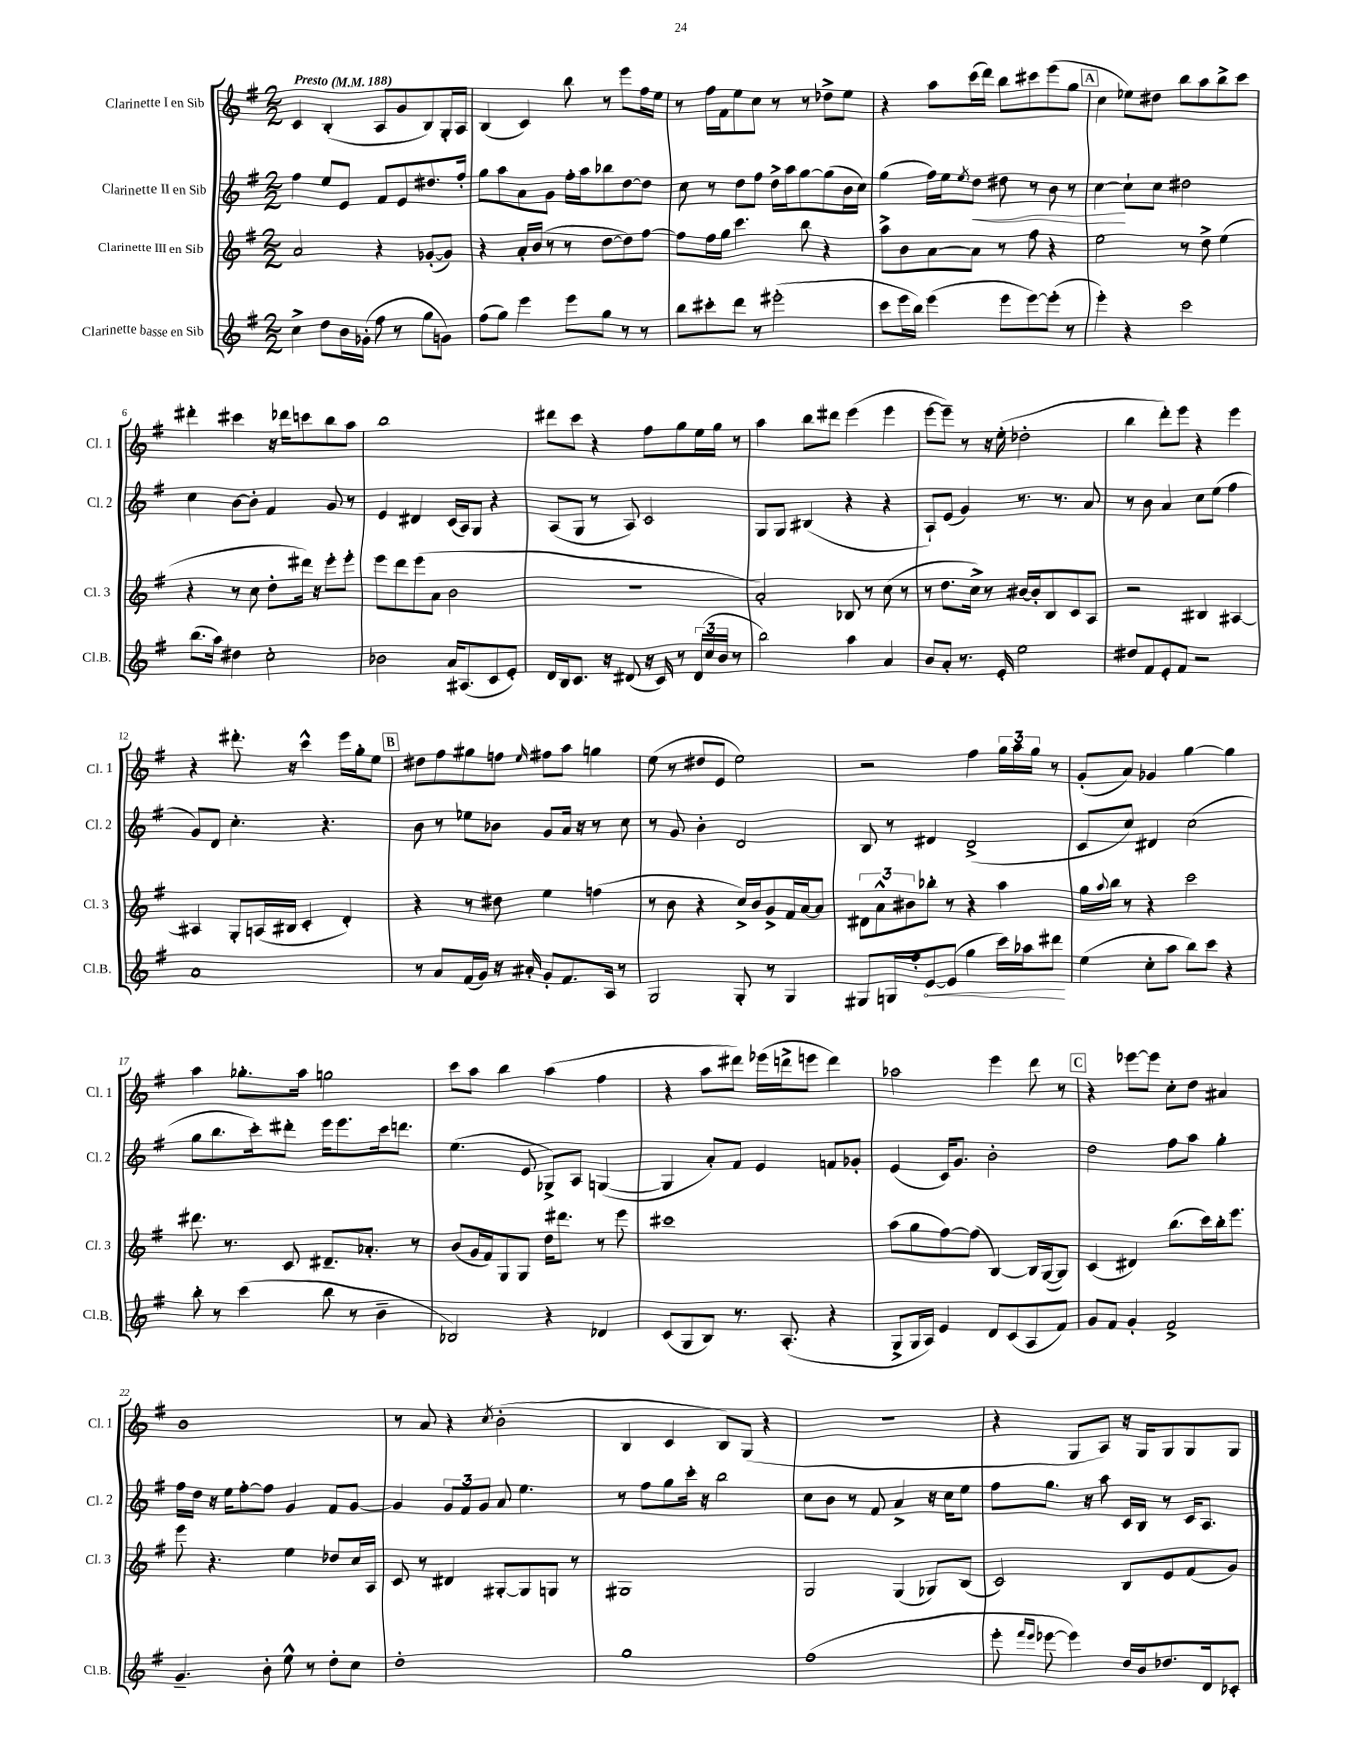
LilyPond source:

<<
\new StaffGroup <<
\new Staff = "s0" \with { instrumentName = "Clarinette I en Sib" shortInstrumentName = "Cl. 1" } {
    \clef treble \key g \major \numericTimeSignature \time 2/2 \tempo "Presto" 4 = 188
    c'4 b4-.( a8 g'8 b8) g16-. a16 |
    b4( c'4) b''8 r8 e'''8 fis''16 e''16 |
    r8 fis''16 fis'16 e''8 c''8 r8 r8 des''8-> e''8 |
    r4 a''8 c'''16( d'''16) b''8 cis'''8 e'''8( g''8 |
    \mark \markup { \box "A" } c''4 ees''8) dis''8 b''8 a''8 b''8-> c'''8 |
    dis'''4-. cis'''4 r16 des'''16 c'''8 b''8 a''8 |
    b''1 |
    dis'''8 c'''8 r4 fis''8 g''8 e''16 g''16 r8 |
    a''4 b''8 dis'''8 e'''4( e'''4 |
    e'''8~ e'''8--) r8 r16 e''16-.( des''2-. |
    b''4 d'''8-.) e'''8 r4 e'''4 |
    r4 dis'''8.-. r16 c'''4-^ e'''16 g''16-. e''8 |
    \mark \markup { \box "B" } dis''8 fis''8 gis''8 f''8 \grace { e''16 } fis''8 a''8 g''4 |
    e''8( r8 dis''8 e'8 e''2) |
    r2 fis''4 \tuplet 3/2 { g''16 a''16 g''16 } r8 |
    g'8-.( a'8) ges'4 g''4~ g''4 |
    a''4 ges''8.-. a''16 g''2 |
    c'''8 a''8 b''4 a''4( fis''4 |
    r4 a''8 dis'''8) ees'''16( d'''16-> e'''8 d'''4) |
    aes''2 e'''4 d'''8 r8 |
    \mark \markup { \box "C" } r4 ees'''8~ ees'''8 c''8-. d''8 ais'4 |
    b'1 |
    r8 a'8 r4 \acciaccatura { c''8 } b'2-.( |
    b4 c'4 b8) g8( r4 |
    R1 |
    r4 g8 a8) r16 g16 g8 g8 g8 \bar "|." |
}
\new Staff = "s1" \with { instrumentName = "Clarinette II en Sib" shortInstrumentName = "Cl. 2" } {
    \clef treble \key g \major \numericTimeSignature \time 2/2
    fis''4 e''8 e'8 fis'8 e'8 dis''8. fis''16-. |
    g''8 a''8 a'8 g'8 fis''16-. a''16 bes''8 d''8~ d''8 |
    c''8 r8 d''8 fis''8 d''16-> a''16 g''8~ g''8( b'16 c''16) |
    g''4( fis''16) e''16 \acciaccatura { e''8 } d''8\< dis''8 r8 b'8 r8 |
    \mark \markup { \box "A" } c''4~\! c''8-! c''8 dis''2 |
    c''4 b'8~ b'8-. fis'4 g'8 r8 |
    e'4 dis'4 c'16( a16) g8 r4 |
    a8( g8 r8 a8) c'2 |
    g8 g8 bis4( r4 r4 |
    a8-!) e'8( g'4) r8. r8. a'8 |
    r8 b'8 a'4 c''8 e''8( fis''4 |
    g'8) d'8 c''4.-. r4. |
    \mark \markup { \box "B" } b'8 r8 ees''8 bes'8 g'8 a'16 r16 r8 c''8 |
    r8 g'8 b'4-. d'2 |
    b8 r8 dis'4 dis'2->( |
    c'8 c''8) dis'4 c''2( |
    g''8 b''8. c'''16-.) dis'''8-. e'''16 e'''8. c'''16 d'''8. |
    e''4.( e'8 ges8->) a8 g4~( |
    g4 a'8-.) fis'8 e'4 f'8 ges'8-. |
    e'4( c'16) g'8. b'2-. |
    \mark \markup { \box "C" } d''2 fis''8 a''8 g''4-. |
    fis''16 d''16 r16 e''16 fis''8~-. fis''8 g'4 fis'8 g'8~ |
    g'4 \tuplet 3/2 { g'8 fis'8 g'8 } a'8 e''4. |
    r8 fis''8 g''8 c'''16-. r16 b''2 |
    c''8 b'8 r8 fis'8 a'4-> r16 c''16 e''8 |
    fis''8 g''8. r16 a''8 c'16 b16 r8 c'16 a8. \bar "|." |
}
\new Staff = "s2" \with { instrumentName = "Clarinette III en Sib" shortInstrumentName = "Cl. 3" } {
    \clef treble \key g \major \numericTimeSignature \time 2/2
    a'2 r4 ges'8~-.( ges'8) |
    r4 a'16-. b'16( r8 r8 d''8~ d''8) fis''8~ |
    fis''8 fis''16 g''16 c'''4. b''8 r4 |
    a''8-> b'8 a'8~ a'8 r8 fis''8 r4 |
    \mark \markup { \box "A" } e''2 r8 d''8-> e''4( |
    r4 r8 c''8 d''8-. dis'''16) r16 e'''8-. e'''8-. |
    e'''8 d'''8 e'''8( a'8 b'2 |
    R1 |
    a'2-.) bes8 r8 c''8( r8 |
    r8 d''8. c''16->) r8 bis'16~ bis'16-. b8 c'8 a8 |
    r2 bis4 ais4~ |
    ais4 g8-. a16( bis16 c'4-. d'4-.) |
    \mark \markup { \box "B" } r4 r8 dis''8 e''4 f''4( |
    r8 b'8 r4 c''16->) b'16 g'8-> fis'16 a'16~ a'8 |
    \tuplet 3/2 { dis'8 a'8-^ bis'8 } bes''8-. r8 r4 a''4 |
    g''16 \appoggiatura { a''8 } b''16 r8 r4 c'''2 |
    dis'''8. r8. c'8 dis'8.-- aes'8.-. r8 |
    b'8( g'16 fis'16) g8 g8 d''16 dis'''8. r8 e'''8 |
    cis'''1 |
    a''8( g''8 fis''8~) fis''8( b4~) b16 g16~( g8) |
    \mark \markup { \box "C" } c'4( dis'4) b''8.( c'''16) b''16-. e'''8. |
    e'''8 r4. e''4 des''8 c''16 a16 |
    c'8 r8 dis'4 gis8~-. gis8 g8 r8 |
    gis1 |
    g2 g4( ges8) b8( |
    c'2) b8 e'8 fis'8( g'8) \bar "|." |
}
\new Staff = "s3" \with { instrumentName = "Clarinette basse en Sib" shortInstrumentName = "Cl.B." } {
    \clef treble \key g \major \numericTimeSignature \time 2/2
    c''4-> d''8 b'16 ges'16-.( fis''8 r8 g''8 g'8) |
    fis''8( g''8) e'''4 e'''8 g''8 r8 r8 |
    b''8 cis'''8-. d'''8 r8 eis'''2-.( |
    c'''8 e'''16 b''16) e'''4( e'''8 e'''8~) e'''8-.( r8 |
    \mark \markup { \box "A" } e'''4-.) r4 c'''2 |
    b''8.( a''16) dis''4 c''2-. |
    bes'2 a'16 ais8.( c'8 e'8-.) |
    d'16 b16 c'8. r16 dis'8( r16 c'16) r8 \tuplet 3/2 { dis'16( c''16 b'16 } r8 |
    b''2) a''4 a'4 |
    b'8 a'8-. r8. e'16-. e''2 |
    dis''8 fis'8 e'8-. fis'8 r2 |
    a'1 |
    \mark \markup { \box "B" } r8 a'8 fis'16( g'16) r16 ais'16-. g'8-. fis'8. a16 r8 |
    g2 g8-. r8 g4 |
    gis8 g16 fis''16-. \once \override Hairpin.circled-tip = ##t e'8~\< e'8( g''4 c'''16) aes''16 dis'''8\! |
    e''4( c''8-. a''8 b''8) c'''8 r4 |
    b''8-. r8 c'''4( b''8 r8 b'4-- |
    bes2) r4 des'4 |
    c'8( g8 b8) r8. a8.-.( r4 |
    g8-> g16 a16) e'4 d'8 c'8( a8 fis'8) |
    \mark \markup { \box "C" } g'8 fis'8 g'4-. fis'2-> |
    g'4.-- b'8-. e''8-^ r8 d''8-. c''8 |
    d''1-. |
    g''1 |
    fis''1( |
    e'''8-. \grace { fis'''16 e'''16 } ees'''8~ ees'''4) d''16 b'16 des''8. d'16 ces'8-. \bar "|." |
}
>>
>>
